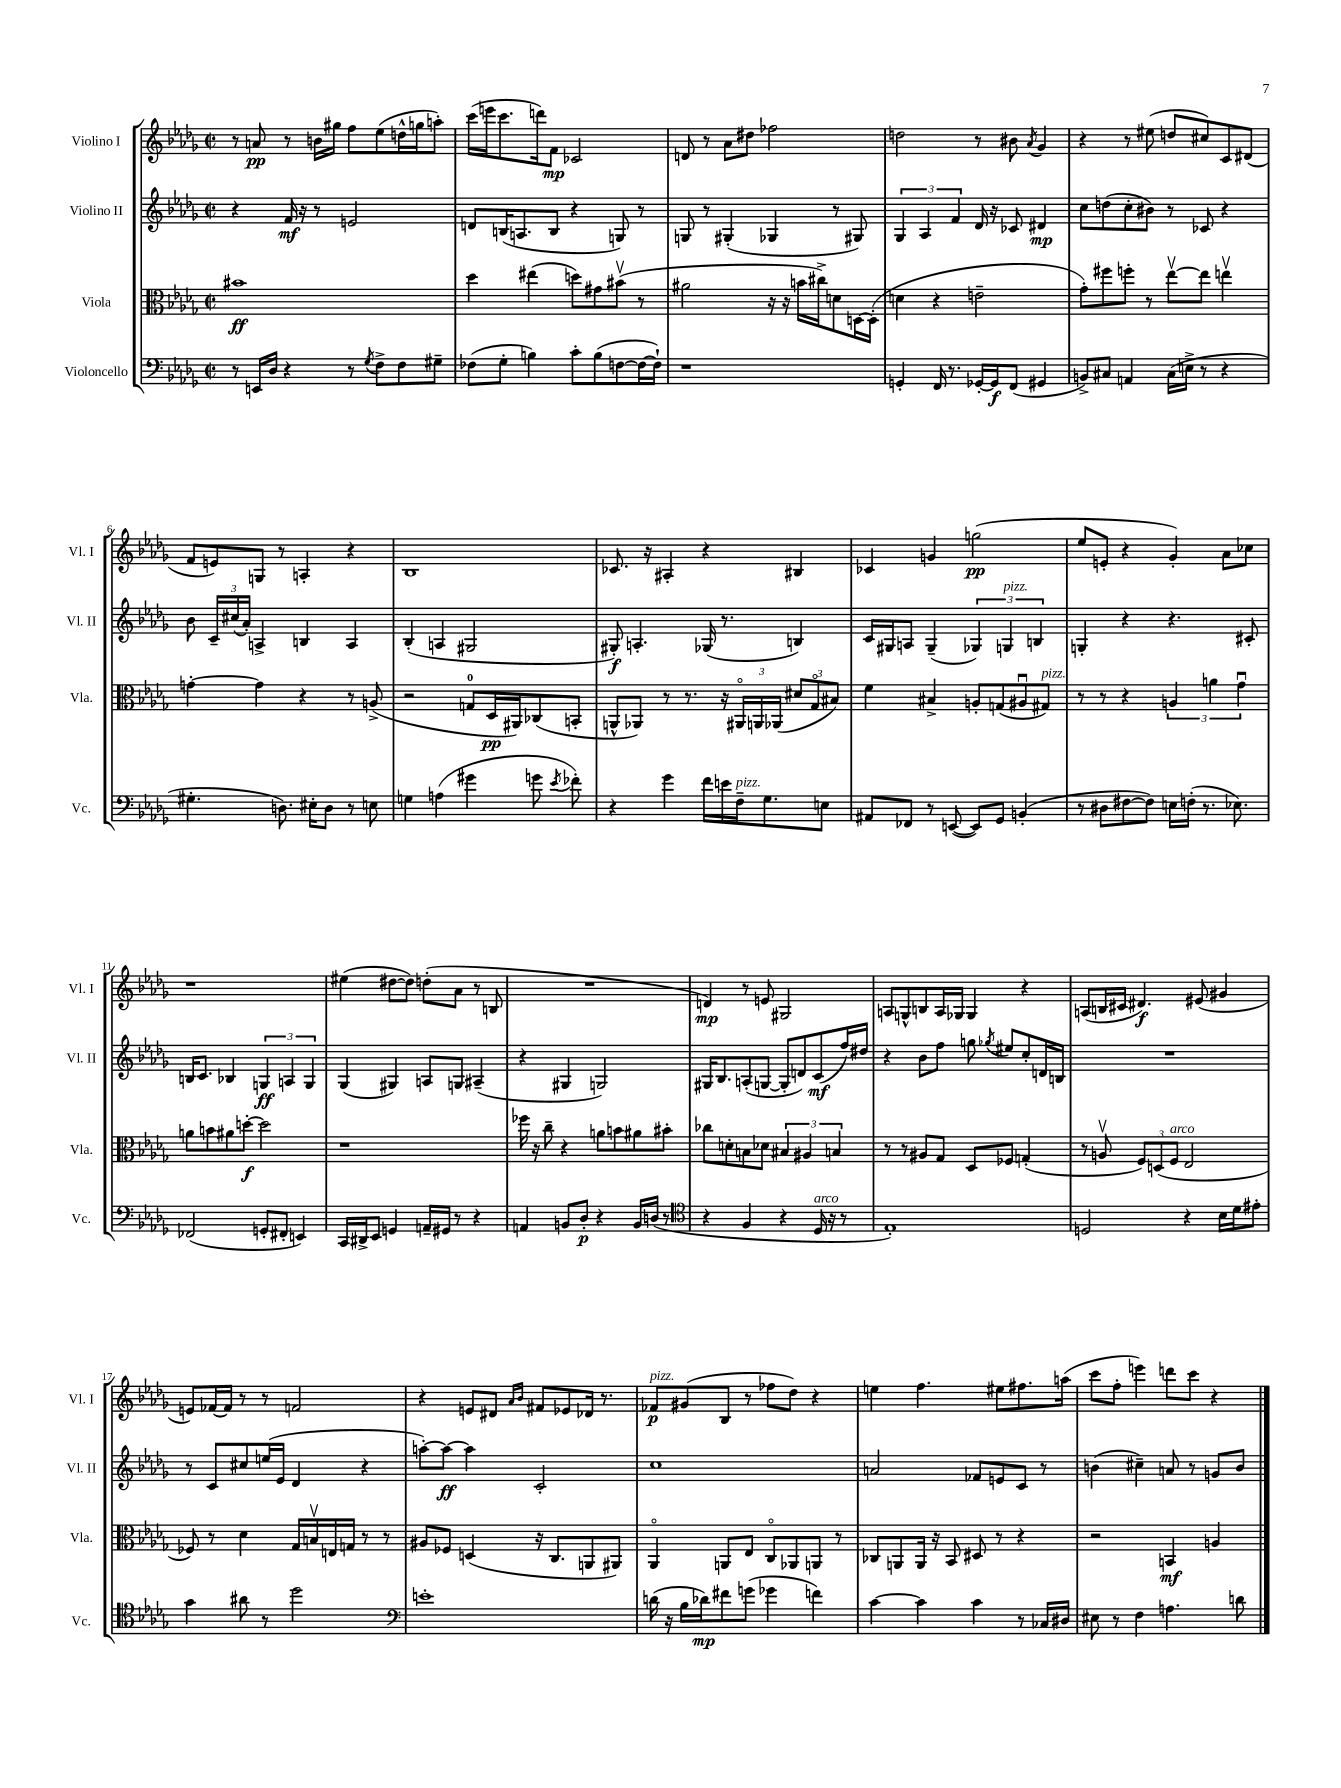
<<
\new StaffGroup <<
\new Staff = "s0" \with { instrumentName = "Violino I" shortInstrumentName = "Vl. I" } {
    \clef treble \key des \major \defaultTimeSignature \time 2/2
    \autoBeamOff r8 a'8\pp r8 b'16[ gis''16] f''8[ ees''8( d''16-^ g''16 a''8]-.) |
    c'''16[( e'''16 c'''8. d'''16) f'8]\mp ces'2 |
    d'8 r8 aes'8[ dis''8] fes''2 |
    d''2 r8 bis'8 \acciaccatura { aes'8 } ges'4 |
    r4 r8 eis''8( d''8[ cis''8) c'8 dis'8]( |
    f'8[ e'8) g8] r8 a4-. r4 |
    bes1 |
    ces'8. r16 ais4-. r4 bis4 |
    ces'4 g'4 g''2\pp( |
    ees''8[ e'8]-. r4 ges'4-.) aes'8[ ces''8] |
    r1 |
    eis''4( dis''8[~ dis''8]) d''8[-.( aes'8] r8 b8 |
    R1 |
    d'4\mp) r8 e'8 gis2 |
    a8[ g8-^ b8 a16 ges16] ges4 r4 |
    a8[( b16 cis'16] dis'4.\f) eis'8( gis'4 |
    e'8[) fes'16~ fes'16] r8 r8 f'2 |
    r4 e'8[ dis'8] \grace { aes'16[ bes'16] } fis'8[ ees'8 des'16] r8. |
    fes'8[\p^\markup { \italic "pizz." } gis'8( bes8] r8 fes''8[ des''8]) r4 |
    e''4 f''4. eis''8[ fis''8. a''16]( |
    c'''8[ f''8]-. e'''4) d'''8[ c'''8] r4 \bar "|." |
}
\new Staff = "s1" \with { instrumentName = "Violino II" shortInstrumentName = "Vl. II" } {
    \clef treble \key des \major \defaultTimeSignature \time 2/2
    \autoBeamOff r4 f'16\mf r16 r8 e'2 |
    d'8[ b16( a8. b8] r4 g8) r8 |
    g8 r8 gis4-.( ges4 r8 gis8) |
    \tuplet 3/2 { ges4 aes4 f'4 } des'16 r16 ces'8 dis'4\mp |
    c''8[ d''8( c''8-. bis'8]) r8 ces'8 r4 |
    bes'8 \tuplet 3/2 { c'16[-- cis''16( aes'16]-.) } a4-> b4 a4 |
    bes4-.( a4 gis2 |
    gis8-.\f) a4.-. ges16( r8. b4) |
    c'16[ gis16 a8] gis4--( \tuplet 3/2 { ges4) g4^\markup { \italic "pizz." } b4 } |
    g4-. r4 r4. cis'8-. |
    b16[ c'8.] bes4 \tuplet 3/2 { g4\ff a4 g4 } |
    ges4( gis4) a8[ g8] ais4--( |
    r4 gis4 g2) |
    gis16[ bes8. a8-.( g8]~ g8[-. d'8) c'8\mf( f''16) dis''16] |
    r4 bes'8[ f''8] g''8 \acciaccatura { ges''8 } eis''8[ c''8-. d'16 b16] |
    R1 |
    r8 c'8[ cis''8 e''16( ees'16] des'4 r4 |
    a''8[~-.) a''8]~\ff a''4 c'2-. |
    c''1 |
    a'2 fes'8[ e'8 c'8] r8 |
    b'4( cis''4--) a'8 r8 g'8[ b'8] \bar "|." |
}
\new Staff = "s2" \with { instrumentName = "Viola" shortInstrumentName = "Vla." } {
    \clef alto \key des \major \defaultTimeSignature \time 2/2
    \autoBeamOff bis'1\ff |
    des''4 eis''4( d''8[) gis'8 bis'8]\upbow( r8 |
    ais'2 r16 r16 b'16[ cis''16->) d'8 d16~ d16]-.( |
    d'4 r4 e'2-- |
    ges'8[-.) fis''8 f''8]-. r8 ees''8[~\upbow ees''8] e''4\upbow |
    g'4~-. g'4 r4 r8 a8->( |
    r2 g8[-0 des16\pp ais,16) ces8( b,8]-. |
    a,8[-^ aes,8]) r8 r8. r16 \tuplet 3/2 { ais,16[\flageolet a,16 aes,16]( } \tuplet 3/2 { dis'8[ ges8\flageolet bis8]) } |
    f'4 bis4-> a8[-. g8( ais8\downbow gis8]^\markup { \italic "pizz." }) |
    r8 r8 r4 \tuplet 3/2 { a4 a'4 ges'4\downbow } |
    a'8[ b'8 ais'8 d''8]~-.\f d''2 |
    r1 |
    fes''16 r16 c''8-- r4 a'8[ b'8 ais'8 bis'8]-. |
    ces''8[ d'8-. b8 des'8] \tuplet 3/2 { bis4 ais4 b4 } |
    r8 r8 ais8[ ges8] des8[ fes8] g4-.( |
    r8 a8\upbow \tuplet 3/2 { f8[) d8( f8]^\markup { \italic "arco" } } ees2 |
    fes8) r8 des'4 ges16[ b16\upbow e16 g16] r8 r8 |
    ais8[ fes8] d4( r16 c8.[ a,8 ais,8]) |
    aes,4\flageolet a,8[ ees8] c8[\flageolet aes,8 a,8] r8 |
    ces8[ a,8 a,16] r16 bes,8 dis8 r8 r4 |
    r2 b,4\mf a4 \bar "|." |
}
\new Staff = "s3" \with { instrumentName = "Violoncello" shortInstrumentName = "Vc." } {
    \clef bass \key des \major \defaultTimeSignature \time 2/2
    \autoBeamOff r8 e,16[ des16] r4 r8 \acciaccatura { ges8 } f8[-> f8 gis8]-- |
    fes8[( ges8]-. b4) c'8[-. b8( f8~ f16~ f16]-!) |
    r1 |
    g,4-. f,16 r8. ges,16[~-. ges,16\f f,8]( gis,4 |
    b,8[->) cis8] a,4 cis16[( e16]-> r8 r4 |
    gis4.-. d8.) eis16[-. d8] r8 e8 |
    g4 a4( gis'4 g'8 \acciaccatura { ees'8 } fes'8-.) |
    r4 ges'4 f'16[ e'16 f16--^\markup { \italic "pizz." } ges8. e8] |
    ais,8[ fes,8] r8 e,8~( e,8[) ges,8] b,4-.( |
    r8 dis8[ fis8~ fis8]) e16[ f16]-.( r8. ees8.) |
    fes,2( g,8[-. fis,8]-. e,4) |
    c,16[ dis,16-> ees,8] g,4 a,16[-- gis,16] r8 r4 |
    a,4 b,8[ des8]-.\p r4 b,16[ d16]( r8 |
    \clef tenor r4 f4 r4 des16^\markup { \italic "arco" } r16 r8 |
    ees1-.) |
    d2 r4 bes16[ des'16 eis'8]-. |
    ges'4 ais'8 r8 des''2 |
    \clef bass e'1-. |
    d'16( r16 bes16[ des'16\mp) fis'8 g'8]( ges'4 f'4) |
    c'4~ c'4 c'4 r8 ces16[ dis16] |
    eis8 r8 f4 a4. d'8 \bar "|." |
}
>>
>>
